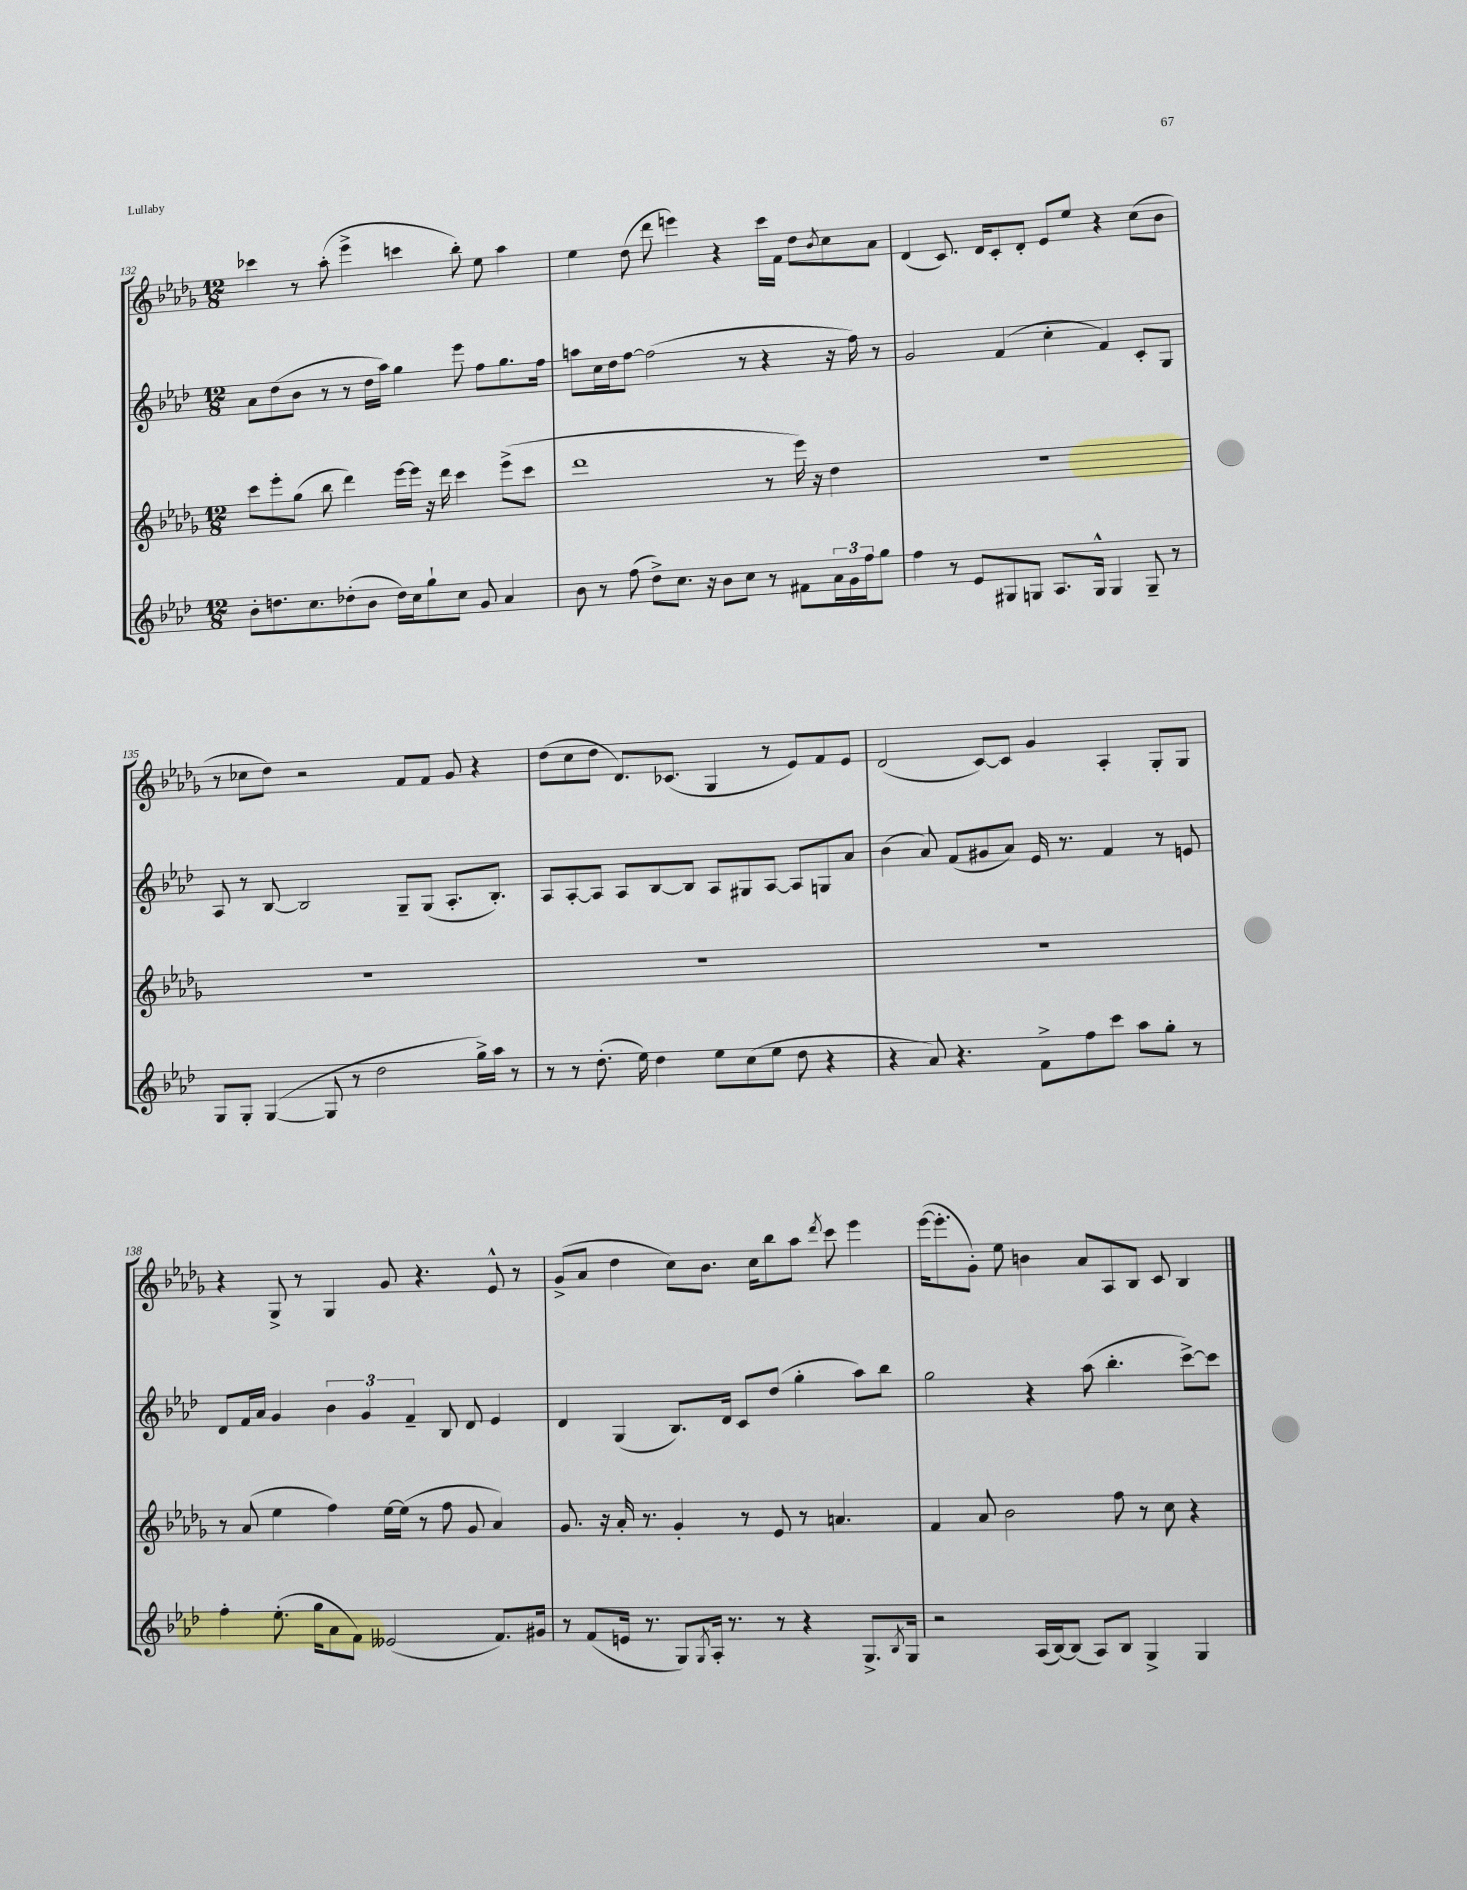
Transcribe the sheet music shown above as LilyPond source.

<<
\new StaffGroup <<
\new Staff = "s0" {
    \clef treble \key des \major \numericTimeSignature \time 12/8
    ces'''4 r8 aes''8-.( ees'''4-> c'''4 bes''8-.) ees''8 aes''4 |
    ees''4 des''8( des'''8 e'''4) r4 c'''16 f'16 des''8 \acciaccatura { bes'8 } c''8 aes'8 |
    des'4( c'8.) des'16 c'8-. des'8-. ees'8 ees''8 r4 c''8( bes'8 |
    r8 ces''8 des''8) r2 f'8 f'8 ges'8 r4 |
    des''8( c''8 des''8 des'8.) ces'8.( ges4 r8 ees'8) f'8 ees'8 |
    des'2( c'8~) c'8 ges'4 aes4-. ges8-. ges8 |
    r4 ges8-> r8 ges4 ges'8 r4. ees'8-^ r8 |
    ges'8->( aes'8 des''4 c''8) bes'8. c''16 bes''8 aes''8 \acciaccatura { des'''8 } c'''8 ees'''4 |
    ees'''16~( ees'''8.-. ges'8-.) ees''8 b'4 aes'8 aes8 bes8 c'8 bes4 \bar "|." |
}
\new Staff = "s1" {
    \clef treble \key aes \major \numericTimeSignature \time 12/8
    aes'8 des''8( bes'8 r8 r8 des''16 aes''16) g''4 ees'''8 f''8 g''8. f''16 |
    a''8 c''16 des''16 f''8~ f''2( r8 r4 r16 f''16) r8 |
    g'2 f'4( c''4-. f'4) c'8-. g8 |
    aes8 r8 bes8~ bes2 g8-- g8( aes8.-. bes8.-.) |
    aes8 aes8~-. aes8 aes8 bes8~ bes8 aes8 gis8 aes8~ aes8 g8 aes'8 |
    bes'4( aes'8) f'8( gis'8 aes'8) ees'16 r8. f'4 r8 e'8 |
    des'8 f'16 aes'16 g'4 \tuplet 3/2 { bes'4 g'4 f'4-- } bes8 des'8 ees'4 |
    des'4 g4( bes8.) des'16 c'8 des''8( g''4-. aes''8) bes''8 |
    g''2 r4 aes''8( bes''4.-. c'''8~->) c'''8 \bar "|." |
}
\new Staff = "s2" {
    \clef treble \key des \major \numericTimeSignature \time 12/8
    c'''8 ees'''8-. ges''8( bes''8 des'''4) ees'''16~ ees'''16 r16 des'''16 c'''4 ees'''8->( c'''8 |
    des'''1 r8 ees'''16) r16 des''4 |
    R1. |
    R1. |
    R1. |
    R1. |
    r8 aes'8( ees''4 f''4) ees''16~ ees''16( r8 f''8 ges'8 aes'4) |
    ges'8. r16 aes'16-. r8. ges'4-. r8 ees'8 r8 a'4. |
    f'4 aes'8 bes'2 f''8 r8 c''8 r4 \bar "|." |
}
\new Staff = "s3" {
    \clef treble \key aes \major \numericTimeSignature \time 12/8
    bes'8-. d''8. c''8. des''8-.( bes'8 des''16) c''16 g''8-! c''8 g'8 aes'4 |
    bes'8 r8 f''8( des''8->) c''8. r16 bes'8 c''8 r8 fis'8 \tuplet 3/2 { aes'16 g'16 f''16 } g''8 |
    f''4 r8 ees'8 gis8 g8 aes8. g16-^ g4 g8-- r8 |
    g8 g8-. g4~( g8 r8 des''2 g''16->) aes''16 r8 |
    r8 r8 des''8.-.( ees''16) des''4 ees''8 c''8( ees''8 des''8 r4 |
    r4 aes'8) r4. f'8-> f''8 c'''8 aes''8 g''8-. r8 |
    f''4-. ees''8.-.( g''16 aes'8 f'8) eeses'2( f'8.) gis'16 |
    r8 f'8( e'16 r8. g8) \acciaccatura { g8 } aes16-. r8. r8 r4 g8.-> \acciaccatura { bes8 } g16 |
    r2 aes16( bes16~) bes8( aes8) bes8 g4-> g4 \bar "|." |
}
>>
>>
\layout { \context { \Score currentBarNumber = #132 } }
